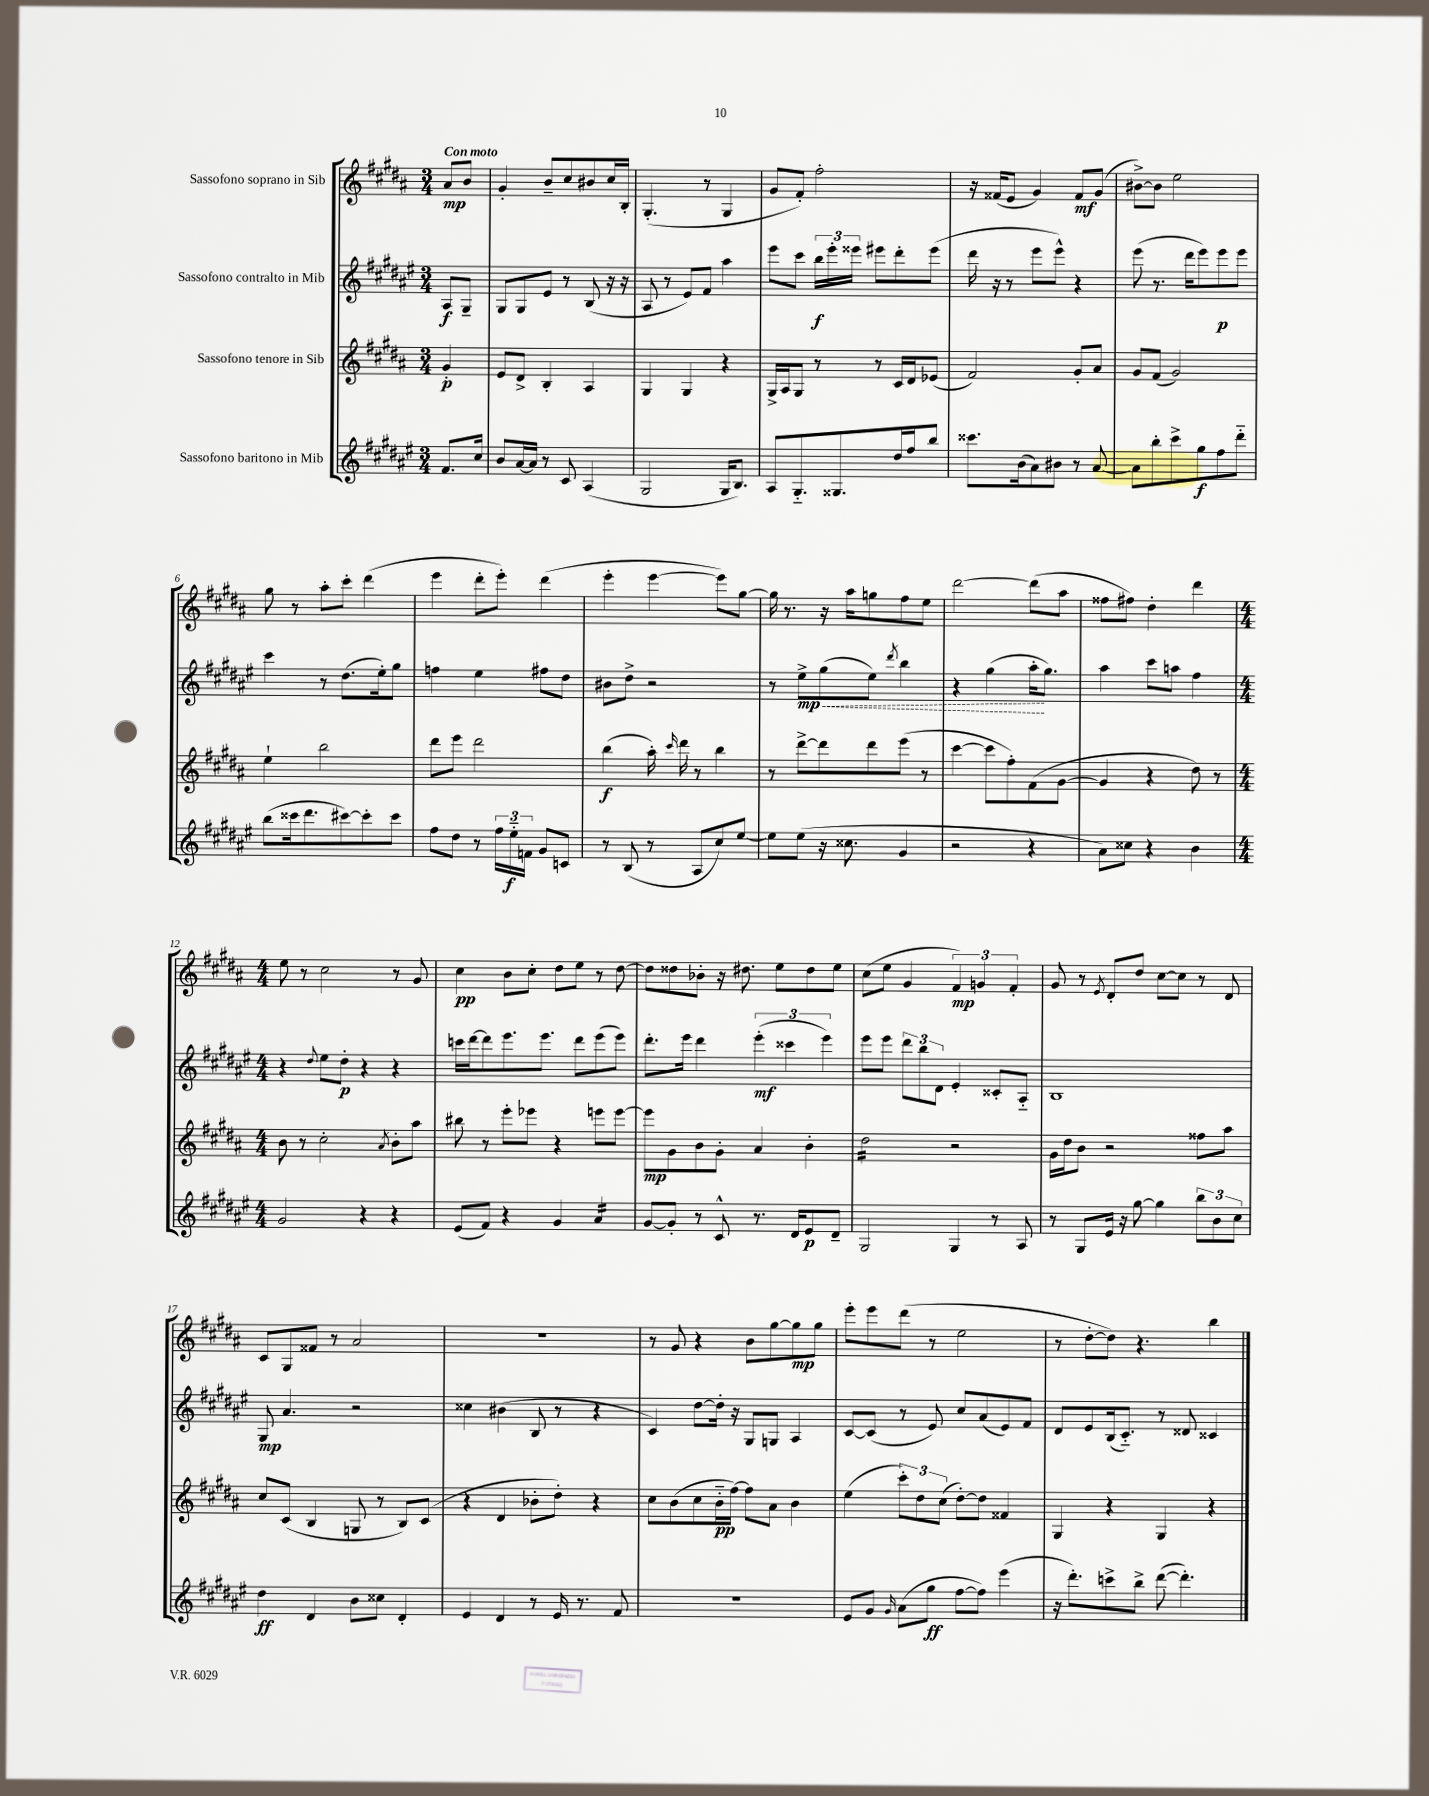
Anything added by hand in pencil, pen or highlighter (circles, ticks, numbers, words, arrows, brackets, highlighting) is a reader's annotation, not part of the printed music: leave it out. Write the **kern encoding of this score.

**kern	**kern	**kern	**kern
*staff4	*staff3	*staff2	*staff1
*clefG2	*clefG2	*clefG2	*clefG2
*k[f#c#g#d#a#e#]	*k[f#c#g#d#a#]	*k[f#c#g#d#a#e#]	*k[f#c#g#d#a#]
*M3/4	*M3/4	*M3/4	*M3/4
8.f#/L	4g#'/	8A#/L	8a#/L
.	.	8G#~/J	8b/J
16cc#/Jk	.	.	.
=	=	=	=
8b/L	8e/L	8G#/L	4g#'/
[16a#/L	8d#^/J	8G#/	.
16a#/]JJ	.	.	.
8r	4B'/	8e#/J	8b~/L
8c#/	.	8r	8cc#/
(4A#/	4A#/	(8B/	8b#/
.	.	16r	16cc#/L
.	.	16r	16B'/JJ
=	=	=	=
2G#/	4G#/	8A#/	(4.G#'/
.	.	8r	.
.	4G#/	8e#/L)	.
.	.	8f#/J	8r
16G#/LK	4r	4aa#\	4G#/
8.B/J)	.	.	.
=	=	=	=
8A#/L	16G#^/LL	8eee#\L	8g#/L
.	16A#/J	.	.
8.G#'~/	8G#/J	8ccc#\J	8f#'/J)
.	8r	24bb\LL	2ff#'\
.	.	24eee#'\	.
8.G##/	.	.	.
.	.	24eee##\JJ	.
.	8r	8eee#\L	.
16dd#/L	16c#/LL	8ddd#'\	.
16ff#/J	16d#/J	.	.
8bb/J	(8e-/J	(8eee#\J	.
=	=	=	=
8.ccc##\L	2f#/)	16ddd#\	16r
.	.	16r	(16f##/LK
.	.	8r	8e/J
(16b\k	.	.	.
8a#\)	.	8eee#\L	4g#/)
8b#\J	.	8eee#^^\J)	.
8r	8g#'/L	4r	8f##/L
[8a#/	8a#/J	.	(8g#/J
=	=	=	=
8a#\]L	8g#/L	(8eee#\	[8b#^\L)
8bb'\	(8f#/J	8.r	8b#\]J
8ccc#^\	2g#/)	.	2ee\
.	.	16ddd#\LK	.
8gg#\	.	8eee#\)	.
8ff#\	.	8eee#\	.
8ddd#'~\J	.	8eee#\J	.
=	=	=	=
(8bb\L	4ee`\	4ccc#\	8gg#\
16ccc##\k	.	.	8r
8.ddd#\	.	.	.
.	2bb\	8r	8aa#'\L
[8ccc#\)	.	(8.dd#\L	8ccc#'\J
8ccc#'\]	.	.	(4ddd#\
.	.	16ee#'\k)	.
8ccc#\J	.	8gg#\J	.
=	=	=	=
8ff#\L	8ddd#\L	4ff\	4eee\
8dd#\J	8eee\J	.	.
8r	2ddd#\	4ee#\	8ddd#'\L
24ff#\LL	.	.	8eee'\J)
24ee#'~\	.	.	.
24f\JJ	.	.	.
8g#/L	.	8ff#\L	(4ddd#\
8c/J	.	8dd#\J	.
=	=	=	=
8r	(4bb\	8b#\L	4eee'\
(8B/	.	8dd#^\J	.
8r	16aa#'\)	2r	[4eee\
.	16qqccc#/	.	.
.	16ddd#\	.	.
8A#/L	8r	.	.
8cc#/)	4bb\	.	8eee\]L)
[8ee#/J	.	.	[8gg#\J
=	=	=	=
8ee#\]L	8r	8r	16gg#\]
.	.	.	8.r
(8ee#\J	[8ddd#^\L	8ee#^\L	.
16r	8ddd#\]	(8gg#\	16r
8.cc##\	.	.	16aa#\LK
.	8ddd#\	8ee#\J)	8gg\
.	.	8qddd#/	.
4g#/	(8eee\J	4bb\	8ff#\
.	8r	.	8ee\J
=	=	=	=
2r	[4ccc#\	4r	[2ddd#\
.	8ccc#\]L	(4gg#\	.
.	8ff#'\)	.	.
4r	(8f#\	16aa#'\LK	(8ddd#\]L
.	.	8.gg#\J)	.
.	[8g#\J	.	8aa#\J
=	=	=	=
8a#\L)	4g#/]	4aa#\	8ff##\L
8cc##\J	.	.	8ff#\J)
4r	4r	8ccc#\L	4dd#'\
.	.	8aa\J	.
4b\	8dd#\)	4ff#\	4ddd#\
.	8r	.	.
=	=	=	=
*M4/4	*M4/4	*M4/4	*M4/4
2g#/	8b\	4r	8ee\
.	8r	.	8r
.	.	8qqdd#/	.
.	2cc#'\	8ee#\L	2cc#\
.	.	8dd#'\J	.
4r	.	4r	.
.	8qa#/	.	.
4r	8b'\L	4r	8r
.	8aa#\J	.	8g#/
=	=	=	=
(8e#/L	8bb#\	16ccc\LL	4cc#\
.	.	[16ddd#\J	.
8f#/J)	8r	8ddd#\]	.
4r	8eee'\L	8.eee#\	8b\L
.	8eee-\J	.	8cc#'\J
.	.	8.eee#\J	.
4g#/	4r	.	8dd#\L
.	.	8ddd#\L	8ee\J
4a#/	8eee\L	(8eee#\	8r
.	[8eee\J	8eee#\J)	[8dd#\
=	=	=	=
[8g#/L	8eee\]L	8.ddd#'\L	8dd#\]L
8g#'/]J	8g#\	.	8dd##\
.	.	16eee#\Jk	.
8r	8b\	4ddd#\	8b-'\J
8c#^^/	8g#'\J	.	16r
.	.	.	8.dd#\
8.r	4a#/	(6eee#'\	.
.	.	.	8ee\L
.	.	6ccc##\	.
16d#/LK	.	.	.
8e#/	4b'\	.	8dd#\
.	.	6eee#\)	.
8d#~/J	.	.	8ee\J
=	=	=	=
2G#/	2dd#\	8eee#\L	(8cc#\L
.	.	8eee#\J	8ee\J
.	.	12ddd#\L	4g#/
.	.	12bb\	.
.	.	12d#\J	.
4G#/	2r	4e#'/	6f#/)
.	.	.	6g/
8r	.	8c##'/L	.
.	.	.	6f#'/
8A#/	.	8A#'~/J	.
=	=	=	=
8r	16g#\LL	1B	8g#/
.	16dd#\J	.	.
8G#/L	8b\J	.	8r
.	.	.	8qe/
16e#/Jk	2r	.	8d#'/L
16r	.	.	.
[8gg#\	.	.	8dd#/J
4gg#\]	.	.	[8cc#\L
.	.	.	8cc#\]J
12bb\L	8ff##\L	.	8r
12b\	.	.	.
.	8aa#\J	.	8d#/
12cc#\J	.	.	.
=	=	=	=
4dd#\	8cc#/L	8G#/	8c#/L
.	(8c#/J	4.a#/	8G#/
4d#/	4B/	.	8f##/J
.	.	.	8r
8b\L	8G/	2r	2a#/
8cc##\J	8r	.	.
4d#'/	8B/L)	.	.
.	(8c#/J	.	.
=	=	=	=
4e#/	4r	4cc##\	1r
4d#/	4d#/	(4b#\	.
8r	8b-'\L	8B/	.
16e#/	8dd#'\J)	8r	.
8.r	.	.	.
.	4r	4r	.
8f#/	.	.	.
=	=	=	=
1r	8cc#\L	4c#/)	8r
.	(8b\	.	8g#/
.	8cc#\	[8dd#\L	4r
.	16b'~\L	16dd#'\]Jk	.
.	[16ff#\JJ)	16r	.
.	8ff#\]L	8G#/L	8b\L
.	8a#\J	8G/J	[8gg#\
.	4b\	4A#/	8gg#\]
.	.	.	8gg#\J
=	=	=	=
8e#/L	(4ee\	[8c#/L	8eee'\L
8g#/J	.	(8c#/]J	8eee\
16qqg#/	.	.	.
(8a#\L	12ccc#'\L)	8r	(8ddd#\J
.	12dd#\	.	.
8gg#\J	.	8e#/)	8r
.	(12cc#\J	.	.
[8ff#\L	[8dd#'\L)	8cc#/L	2ee\
8ff#\]J)	8dd#\]J	(8a#/	.
(4eee#\	4f##/	8e#/)	.
.	.	8f#/J	.
=	=	=	=
16r	4G#/	8d#/L	8r
8.ddd#'\L)	.	.	.
.	.	8e#/	[8dd#'\L
8ccc^\	4r	(16B/k	8dd#\]J)
.	.	8.c#'~/J)	.
8bb^\J	.	.	4.r
([8ddd#\	4G#/	8r	.
4.ddd#'\])	.	8d##/	.
.	4r	4c##/	4bb\
==	==	==	==
*-	*-	*-	*-
